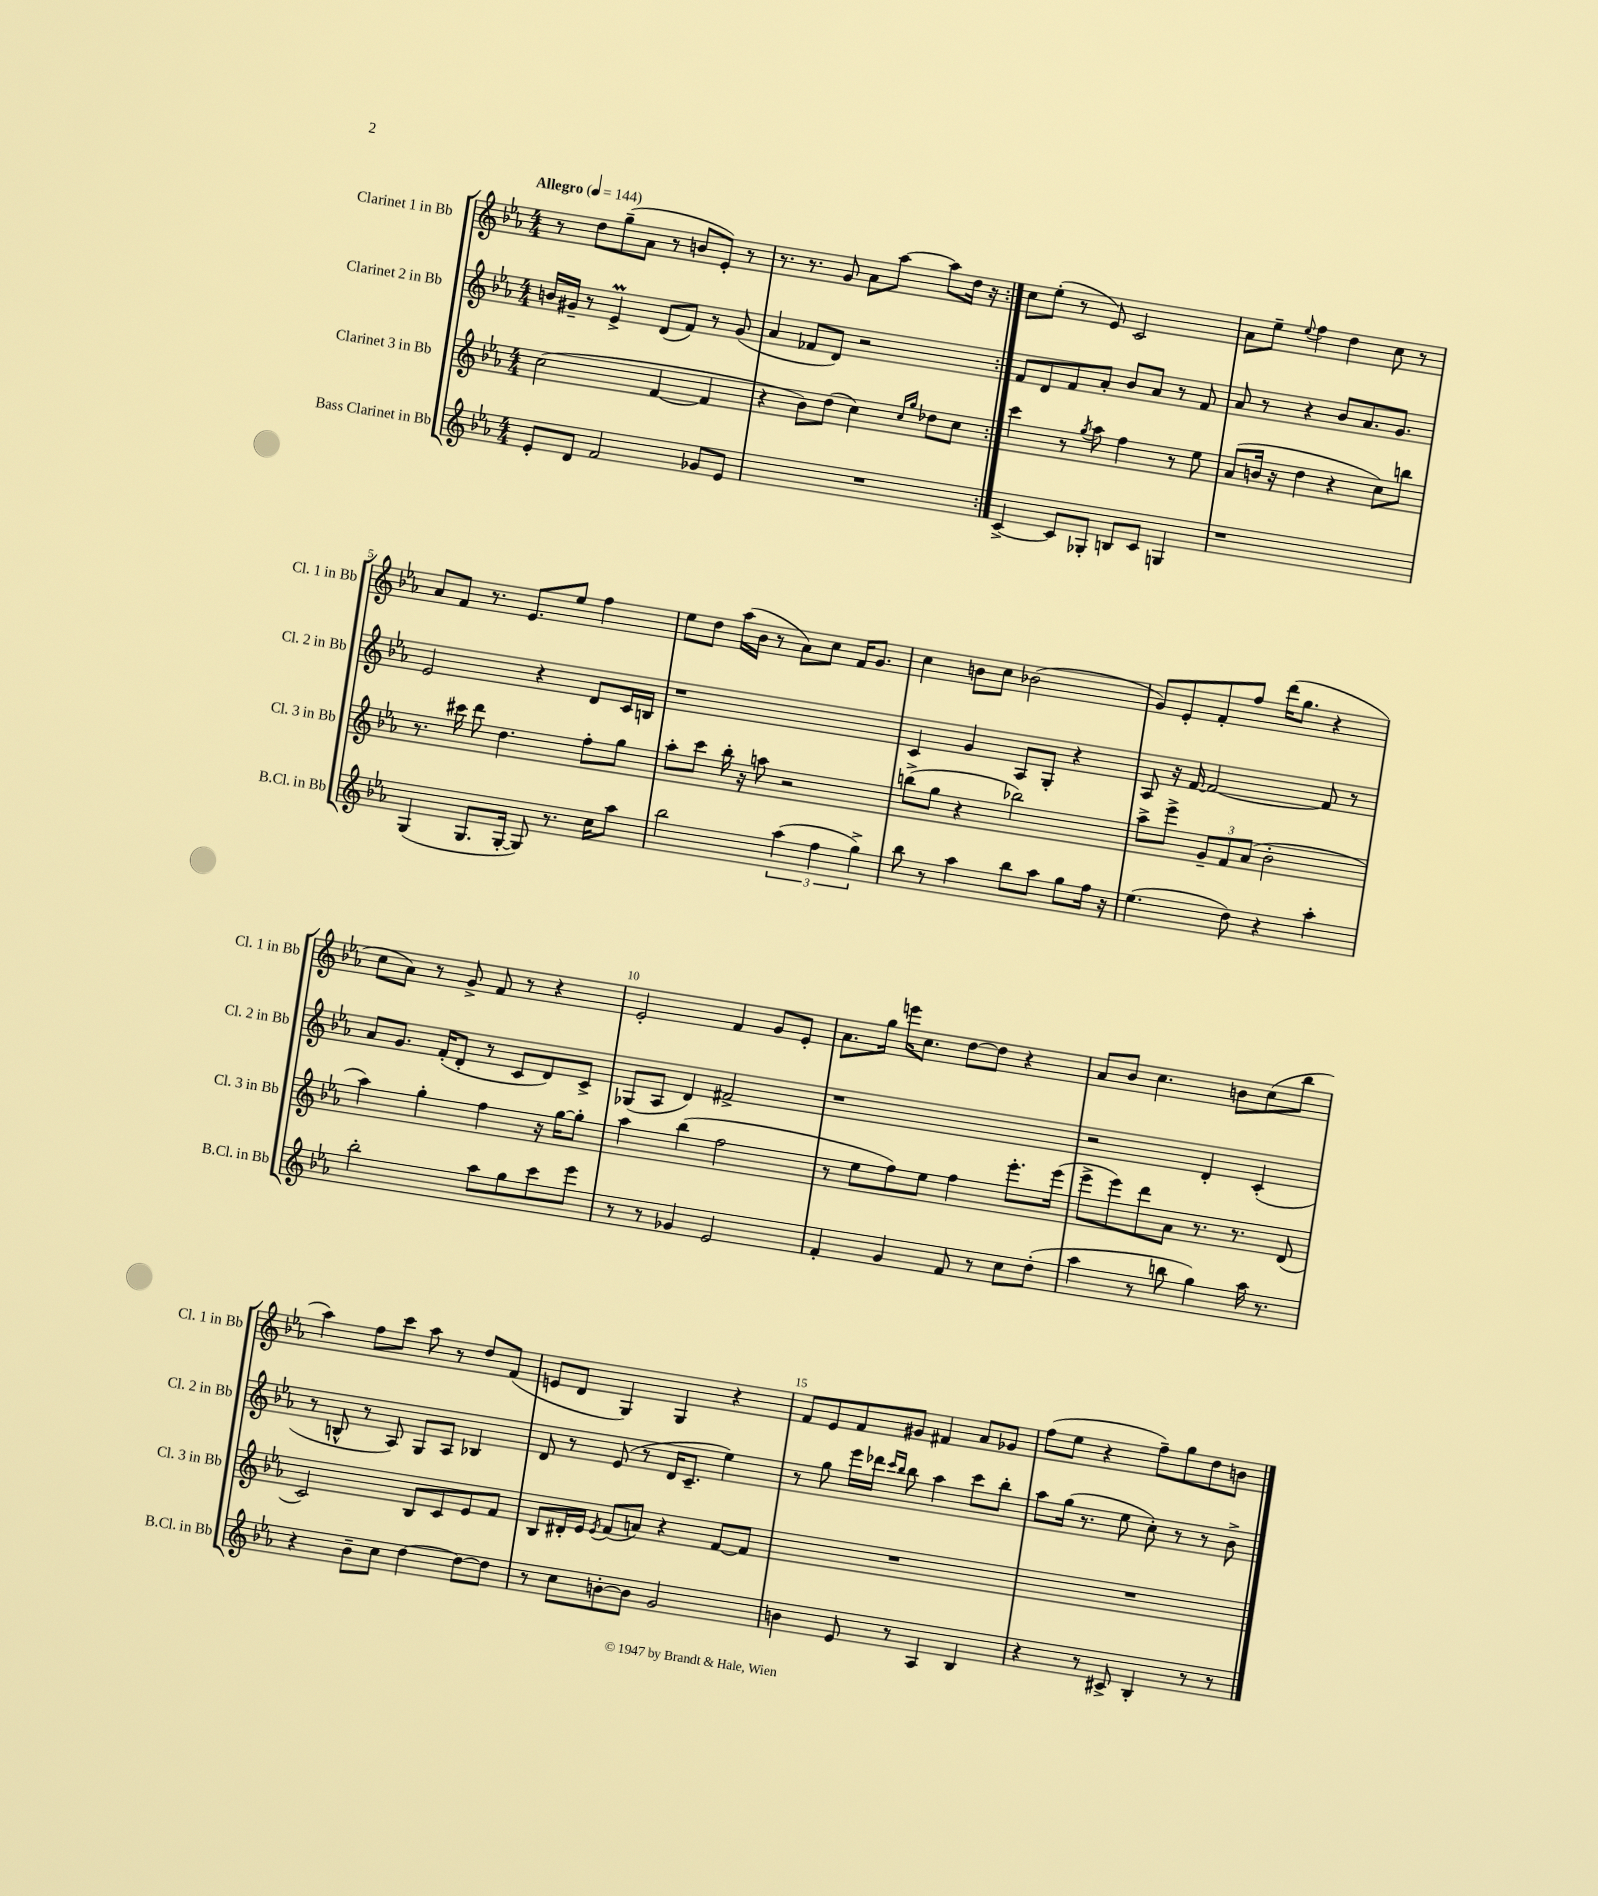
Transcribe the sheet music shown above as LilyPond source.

<<
\new StaffGroup <<
\new Staff = "s0" \with { instrumentName = "Clarinet 1 in Bb" shortInstrumentName = "Cl. 1 in Bb" } {
    \clef treble \key ees \major \numericTimeSignature \time 4/4 \tempo "Allegro" 4 = 144
    \repeat volta 2 { r8 d''8 g''8--( aes'8 r8 b'8 ees'8-.) r8 |
    r8. r8. g'8 aes'8 aes''8~ aes''8 d''16 r16 | }
    c''8 ees''8-.( r8 ees'8) c'2 |
    aes'8 ees''8-- \appoggiatura { ees''8 } f''4 d''4 c''8 r8 |
    aes'8 f'8 r8. ees'8. ees''8 f''4 |
    ees''8 d''8 aes''16( bes'16 r8 aes'8) c''8 f'16 g'8. |
    c''4 b'8 c''8 bes'2( |
    g'8) ees'8-. f'8-. f''8 d'''16( g''8. r4 |
    c''8 aes'8) r8 g'8-> f'8 r8 r4 |
    ees'2-. f'4 g'8 ees'8-. |
    aes'8. g''16 e'''16 c''8. d''8~ d''8 r4 |
    aes'8 bes'8 c''4. b'8 c''8( bes''8 |
    aes''4) f''8 c'''8 aes''8 r8 d''8 f'8( |
    e'8 d'8 g4) g4 r4 |
    f'8 ees'8 f'8 gis'8 fis'4 aes'8 ges'8 |
    f''8( ees''8 r4 f''8--) g''8 d''8 b'8 \bar "|." |
}
\new Staff = "s1" \with { instrumentName = "Clarinet 2 in Bb" shortInstrumentName = "Cl. 2 in Bb" } {
    \clef treble \key ees \major \numericTimeSignature \time 4/4
    \repeat volta 2 { b'16 gis'16-- r8 ees'4->\prall d'8( f'8) r8 gis'8( |
    aes'4 fes'8 d'8) r2 | }
    f'8 d'8 f'8 aes'8-. bes'8 aes'8 r8 f'8 |
    aes'8 r8 r4 bes'8 aes'8. g'8. |
    ees'2 r4 d'8 c'16 b16 |
    r1 |
    c'4 g'4 aes8 g8-. r4 |
    aes8 r16 f'16~ f'2~ f'8 r8 |
    aes'8 g'8. f'16-.( d'8-. r8 c'8 d'8) c'8-> |
    ges8( aes8 d'4) fis'2-> |
    r1 |
    r2 d'4-. c'4-.( |
    r8 b8-^ r8 aes8) g8 aes8 bes4 |
    d'8 r8 ees'8( r8 d'16 c'8.-- ees''4) |
    r8 g''8 ees'''16 des'''16 \grace { c'''16 bes''16 } bes''8 aes''4 c'''8 bes''8-. |
    aes''8 g''16( r8. ees''8 c''8-.) r8 r8 bes'8-> \bar "|." |
}
\new Staff = "s2" \with { instrumentName = "Clarinet 3 in Bb" shortInstrumentName = "Cl. 3 in Bb" } {
    \clef treble \key ees \major \numericTimeSignature \time 4/4
    \repeat volta 2 { c''2( f'4~ f'4 |
    r4 bes'8) d''8( c''4) \grace { c''16 g''16 } des''8 c''8 | }
    c'''4 r8 \acciaccatura { g''8 } aes''8 f''4 r8 ees''8 |
    aes'8( b'16 r16 d''4 r4 c''8) b''8 |
    r8. cis'''16 d'''8 d''4. f''8-. g''8 |
    aes''8-. c'''8 bes''16-. r16 a''8 r2 |
    b''8->( g''8 r4 bes''2) |
    aes''8-> ees'''8-> \tuplet 3/2 { g'8-- f'8 aes'8( } bes'2-. |
    aes''4) g''4-. f''4 r16 g''16~ g''8-. |
    aes''4 bes''4( f''2 |
    r8 ees''8 f''8) ees''8 f''4 ees'''8.-. ees'''16( |
    ees'''8-> ees'''8) d'''8 aes'8 r8. r8. d'8( |
    c'2) bes8 c'8 ees'8 f'8 |
    bes8 dis'16-. ees'16 \acciaccatura { ees'8 } f'8( a'8) r4 f'8~ f'8 |
    R1 |
    R1 \bar "|." |
}
\new Staff = "s3" \with { instrumentName = "Bass Clarinet in Bb" shortInstrumentName = "B.Cl. in Bb" } {
    \clef treble \key ees \major \numericTimeSignature \time 4/4
    \repeat volta 2 { ees'8-. d'8 f'2 ges'8 ees'8 |
    R1 | }
    c'4~-> c'8 ges8-. b8 c'8 g4 |
    r1 |
    g4( g8. g16~-. g8) r8. c''16 aes''8 |
    bes''2 \tuplet 3/2 { aes''4( f''4 g''4->) } |
    bes''8 r8 aes''4 bes''8 aes''8 g''8 f''16 r16 |
    ees''4.( d''8) r4 aes''4-. |
    bes''2-. aes''8 g''8 c'''8 ees'''8 |
    r8 r8 ges'4 ees'2 |
    f'4-. g'4 f'8 r8 c''8 d''8-.( |
    aes''4 r8 b''8 g''4) aes''16 r8. |
    r4 bes'8-- c''8 d''4~ d''8~ d''8 |
    r8 c''8 b'8~-. b'8 g'2 |
    b'4 ees'8 r8 aes4 bes4 |
    r4 r8 cis'8-> bes4-. r8 r8 \bar "|." |
}
>>
>>
\layout { \context { \Score \override BarNumber.break-visibility = ##(#f #t #t) barNumberVisibility = #(every-nth-bar-number-visible 5) } }
